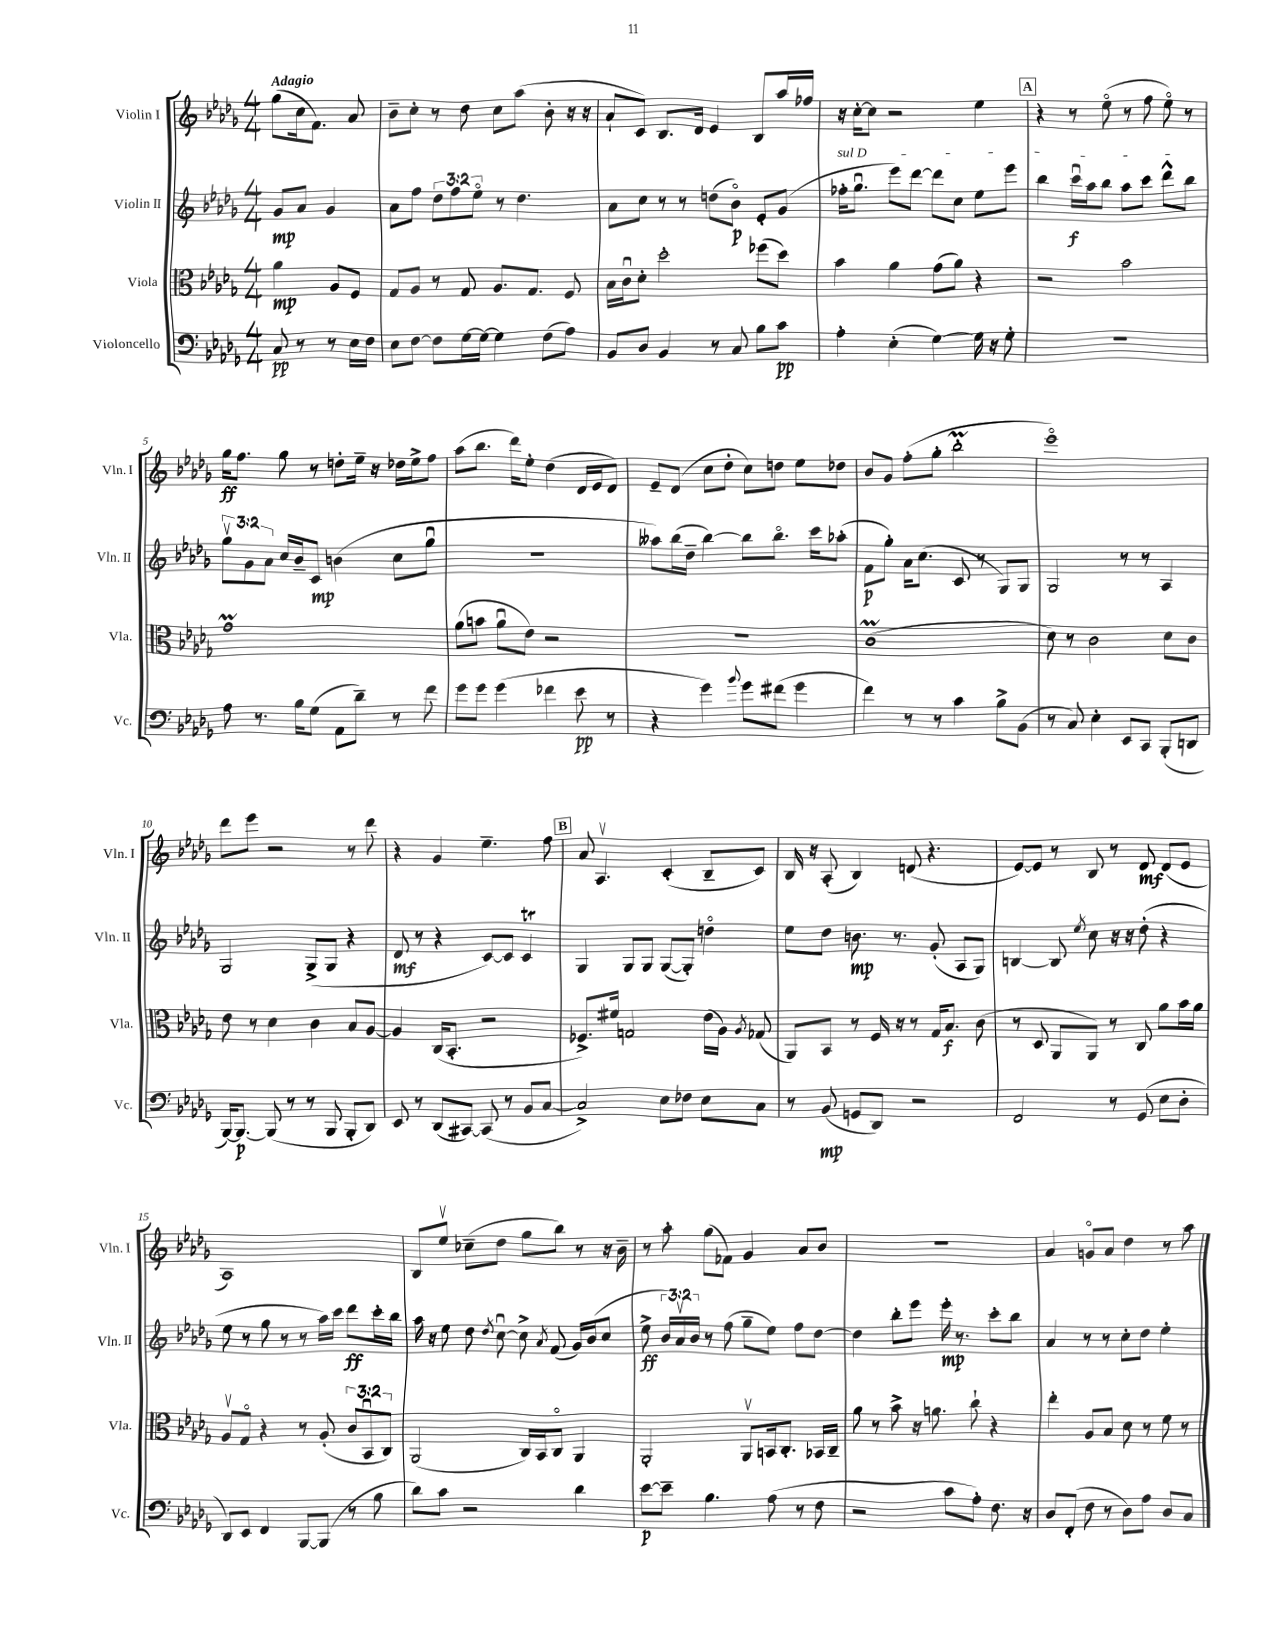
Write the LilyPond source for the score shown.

<<
\new StaffGroup <<
\new Staff = "s0" \with { instrumentName = "Violin I" shortInstrumentName = "Vln. I" } {
    \clef treble \key des \major \numericTimeSignature \time 4/4 \partial 2 \tempo "Adagio"
    \autoBeamOff ges''8[( c''16 f'8.]) aes'8 |
    bes'8[-- c''8]-. r8 des''8 c''8[ aes''8]( bes'8-. r16 r16 |
    aes'8[-! c'8]) bes8.[ des'16] ees'4 bes8[ aes''16 fes''16] |
    r16 c''16[~-. c''8] r2 ees''4 |
    \mark \markup { \box "A" } r4 r8 ees''8\flageolet( r8 f''8 ees''8\flageolet) r8 |
    ges''16[\ff f''8.] ges''8 r8 d''8[-. ees''16]-- r16 des''16[ ees''16-> f''8] |
    aes''8[( bes''8.] des'''16[) ees''8]-. des''4( des'16[ ees'16 des'8]) |
    ees'8[-- des'8]( c''8[ des''8]-. c''8[) d''8] ees''8[ des''8] |
    bes'8[ ges'8] f''8[-.( ges''8]-. bes''2-.\prall |
    ees'''1\flageolet) |
    des'''8[ ees'''8] r2 r8 des'''8 |
    r4 ges'4 ees''4.-- f''8 |
    \mark \markup { \box "B" } aes'8 aes4.\upbow c'4-.( bes8[-- c'8]) |
    bes16 r16 aes8-.( bes4) d'8( r4. |
    ees'8[~) ees'8] r8 bes8 r8 des'8\mf des'8[( ees'8] |
    aes1) |
    bes8[ ees''8]\upbow ces''8[--( des''8] ges''8[ bes''8]) r8 r16 bes'16-- |
    r8 aes''8-. ges''8[( fes'8]) ges'4 aes'8[ bes'8] |
    R1 |
    aes'4 g'8[\flageolet aes'8] des''4 r8 aes''8 \bar "|." |
}
\new Staff = "s1" \with { instrumentName = "Violin II" shortInstrumentName = "Vln. II" } {
    \clef treble \key des \major \numericTimeSignature \time 4/4 \override Staff.TupletNumber.text = #tuplet-number::calc-fraction-text \partial 2
    \autoBeamOff ges'8[\mp aes'8] ges'4 |
    aes'8[ f''8] \tuplet 3/2 { des''8[ f''8 ees''8]\flageolet } r8 des''4. |
    aes'8[ c''8] r8 r8 d''8[( bes'8]\flageolet\p) ees'8[-. ges'8]( |
    \once \override TextSpanner.bound-details.left.text = \markup { \italic "sul D" } fes''16[-.\startTextSpan ges''8.]\downbow ees'''8[) des'''8]~ des'''8[ c''8] ees''8[ ees'''8] |
    \mark \markup { \box "A" } bes''4 c'''16[\downbow\f aes''16 bes''8] aes''8[ c'''8] des'''8[-^ bes''8]\stopTextSpan |
    \tuplet 3/2 { ges''8[\upbow ges'8 aes'8] } c''16[ bes'16-- c'8]\mp b'4( c''8[ ges''8]\downbow |
    R1 |
    aeses''8[) bes''16( des''16]-- bes''4~) bes''8[ bes''8.]\flageolet c'''16[ aes''8]-.( |
    f'8[\p ges''8]-.) aes'16[ c''8.]( c'8 r8 ges8[) ges8] |
    ges2 r8 r8 aes4 |
    ges2 ges8[->( ges8] r4 |
    des'8\mf r8 r4 c'8[~) c'8] c'4\trill |
    \mark \markup { \box "B" } ges4 ges8[ ges8] ges8[~( ges8]-.) d''4\flageolet |
    ees''8[ des''8] b'8.\mp r8. ges'8-.( aes8[ ges8]) |
    b4~ b8 \acciaccatura { ees''8 } c''8 r16 r16 des''8-.( r4 |
    ees''8 r8 ges''8 r8 r8 aes''16[) c'''16] des'''8[\ff c'''16-. bes''16] |
    aes''16 r16 ees''8 des''8 \acciaccatura { des''8 } c''8~\downbow c''8-> \acciaccatura { aes'8 } f'8( ges'16[) bes'16( c''8] |
    ees''8->\ff \tuplet 3/2 { bes'16[) aes'16\upbow bes'16] } r8 f''8( ges''8[-- ees''8]) f''8[ des''8]~ |
    des''4 bes''8[-. ees'''8] ees'''16-.\mp r8. c'''8[-. bes''8] |
    aes'4 r8 r8 c''8[-. des''8] ees''4-. \bar "|." |
}
\new Staff = "s2" \with { instrumentName = "Viola" shortInstrumentName = "Vla." } {
    \clef alto \key des \major \numericTimeSignature \time 4/4 \override Staff.TupletNumber.text = #tuplet-number::calc-fraction-text \partial 2
    \autoBeamOff aes'4\mp aes8[ f8] |
    ges8[ aes8] r8 ges8 aes8.[ ges8.] f8 |
    bes16[ c'16\downbow des'8]-. des''2-. fes''8[( des''8]) |
    bes'4 aes'4 ges'8[( aes'8]) r4 |
    \mark \markup { \box "A" } r2 bes'2 |
    ges'1\prall |
    aes'8[( b'8] aes'8[\downbow ees'8]) r2 |
    r1 |
    c'1\prall( |
    des'8) r8 c'2 des'8[ c'8] |
    ees'8 r8 des'4 c'4 bes8[ aes8]~ |
    aes4 c16[( bes,8.]-. r2 |
    \mark \markup { \box "B" } fes8.[->) fis'16] g2 ees'16[( aes16]) \acciaccatura { aes8 } ges8( |
    aes,8[) bes,8] r8 f16 r16 r8 ges16[ bes8.]\f c'8( |
    r8 des8 aes,8[ aes,8]) r8 c8 aes'8[ bes'16 aes'16] |
    aes8[\upbow ges8]\flageolet r4 r8 aes8-.( \tuplet 3/2 { c'8[ bes,8\downbow c8]) } |
    aes,2( c16[) bes,16 c8]\flageolet aes,4 |
    aes,2-. aes,8[\upbow b,16 c8.]-. bes,16[ c16]-- |
    aes'8 r8 bes'8-> r16 a'8. c''8-! r4 |
    ees''4-. aes8[ bes8] des'8 r8 f'8 r8 \bar "|." |
}
\new Staff = "s3" \with { instrumentName = "Violoncello" shortInstrumentName = "Vc." } {
    \clef bass \key des \major \numericTimeSignature \time 4/4 \partial 2
    \autoBeamOff c8\pp r8 r8 ees16[ f16] |
    ees8[ f8]~ f8[ ges16~ ges16]~ ges4 f8[( aes8]) |
    bes,8[ des8] bes,4 r8 c8 bes8[ c'8]\pp |
    aes4-. ees4-.( ges4~) ges16 r16 ges8-. |
    \mark \markup { \box "A" } r1 |
    aes8 r8. bes16[ ges8]( aes,8[ des'8]--) r8 f'8 |
    ges'8[ ges'8] ges'4( fes'4 ees'8\pp r8 |
    r4 ges'4) \appoggiatura { bes'8 } ges'8[ fis'8]( ges'4 |
    f'4) r8 r8 c'4 bes8[-> bes,8]( |
    r8 c8) ees4-. ees,8[ c,8] bes,,8[-.( d,8] |
    bes,,16[~) bes,,8.]~\p bes,,8( r8 r8 bes,,8 bes,,8[-. des,8]) |
    ees,8 r8 des,8[( cis,8]~) cis,8( r8 bes,8[ c8]~ |
    \mark \markup { \box "B" } c2->) ees8[ fes8] ees8[ c8] |
    r8 bes,8\mp( g,8[ des,8]) r2 |
    f,2 r8 ges,8( ees8[ des8]-. |
    des,8[) ees,8] f,4 bes,,8[~ bes,,8]( r8 bes8 |
    des'8[) c'8] r2 des'4 |
    ees'8[~\p ees'8]-- bes4. aes8( r8 f8 |
    r2 c'8[ aes8]-.) f8. r16 |
    des8[ f,8]-.( f8 r8 des8[) aes8] des8[ c8] \bar "|." |
}
>>
>>
